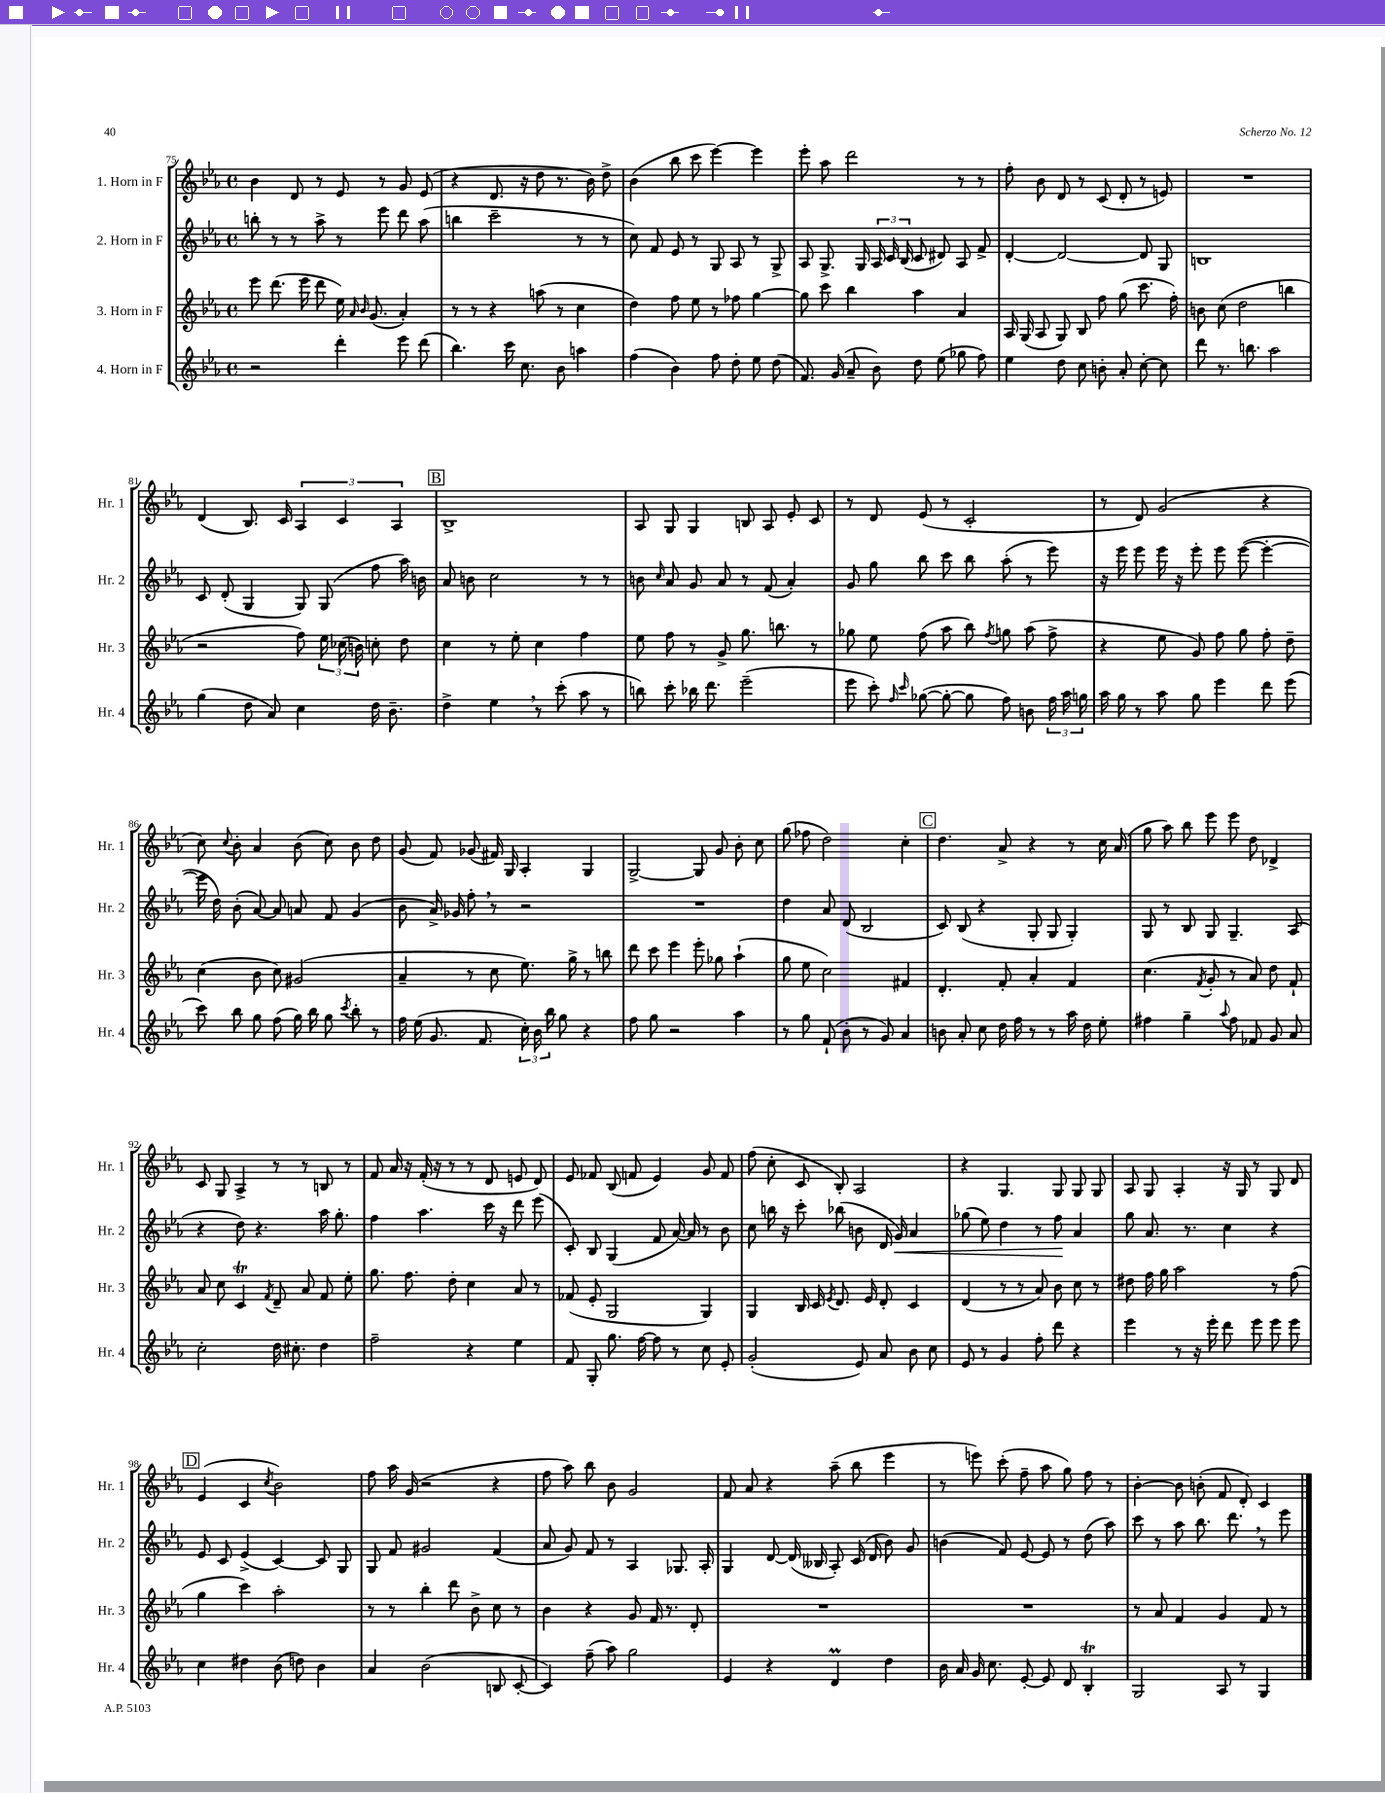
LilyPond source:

<<
\new StaffGroup <<
\new Staff = "s0" \with { instrumentName = "1. Horn in F" shortInstrumentName = "Hr. 1" } {
    \clef treble \key ees \major \defaultTimeSignature \time 4/4
    \autoBeamOff bes'4 d'8 r8 ees'8 r8 g'8 ees'8( |
    r4 d'8. r16 d''8 r8. bes'16) d''8-> |
    bes'4( bes''8 c'''8 ees'''4~) ees'''4 |
    ees'''8-. aes''8 d'''2 r8 r8 |
    f''8-. bes'8 d'8 r8 c'8( d'8-. r8 e'8) |
    R1 |
    d'4( bes8.) c'16 \tuplet 3/2 { aes4 c'4 aes4 } |
    \mark \markup { \box "B" } bes1-> |
    aes8 g8 g4 b8 aes8 ees'8-. c'8 |
    r8 d'8 ees'8( r8 c'2-. |
    r8 d'8) g'2( r4 |
    c''8) \appoggiatura { c''8 } bes'8-. aes'4 bes'8( c''8) bes'8 d''8 |
    g'8( f'8) ges'8( fis'16) g16 aes4-. g4 |
    g2~-> g8 g'8 bes'8-. c''8 |
    g''8( fes''8 d''2) c''4-. |
    \mark \markup { \box "C" } d''4. aes'8-> r4 r8 c''16 aes'16( |
    g''8 aes''8) bes''8 ees'''8 ees'''8 d''8 des'4-> |
    c'8 g8 aes4-> r8 r8 b8 r8 |
    f'8 aes'16 r16 f'16-.( r16 r8 r8 d'8 e'8 d'8) |
    ees'8 fes'8 bes8( f'8 ees'4) g'8 f'8 |
    f''8( c''8-. c'8 bes8-.) aes2 |
    r4 g4. g8 g8 g8 |
    aes8 g8 aes4-. r16 g16 r8 g8 d'8 |
    \mark \markup { \box "D" } ees'4( c'4 \acciaccatura { c''8 } bes'2) |
    f''8 aes''16 g'16( r2 r4 |
    f''8 aes''8) bes''8 bes'8 g'2 |
    f'8 aes'8 r4 aes''8--( bes''8 ees'''4 |
    r8 e'''8) c'''8-.( f''8-- aes''8 g''8) f''8 r8 |
    bes'4~-. bes'8 b'8-.( f'8 d'8-.) c'4 \bar "|." |
}
\new Staff = "s1" \with { instrumentName = "2. Horn in F" shortInstrumentName = "Hr. 2" } {
    \clef treble \key ees \major \defaultTimeSignature \time 4/4
    \autoBeamOff b''8-. r8 r8 aes''8-> r8 ees'''8 d'''8 aes''8( |
    b''4 c'''2-- r8 r8 |
    c''8) f'8 ees'8 r8 g8 aes8 r8 g8-> |
    aes8 g8.-> g16 \tuplet 3/2 { aes16 c'16 bes16( } c'8 dis'8) aes8 f'8-> |
    d'4~-. d'2~ d'8 g8 |
    b1 |
    c'8 d'8-.( g4 g8) g8( f''8 aes''16) b'16 |
    \mark \markup { \box "B" } aes'8 b'8 c''2 r8 r8 |
    b'8 \grace { c''16 } aes'8 g'8 aes'8 r8 f'8( aes'4-.) |
    g'8 g''8 bes''8 c'''8 bes''8 aes''8-.( r8 ees'''8) |
    r16 ees'''16 ees'''8 ees'''16 r16 ees'''8-. ees'''8 ees'''8~( ees'''4~-. |
    ees'''16 d''16) bes'8-.( aes'8~) aes'8 a'8 f'8 g'4( |
    bes'8 aes'16->) ges'16 f''8-. \breathe r8 r2 |
    R1 |
    d''4 aes'8 d'8( bes2 |
    \mark \markup { \box "C" } c'8) bes8( r4 g8-. g8 g4-.) |
    g8 r8 bes8 g8 g4.-- aes8( |
    r4 d''8) r4. aes''16 g''8.-. |
    f''4 aes''4. c'''16 r16 d'''8 ees'''8( |
    c'8-.) bes8 g4( f'8 aes'16~) aes'16 r8 bes'8 |
    c''8 b''16 r16 c'''8-. bes''8( b'8 d'16 g'16\<) aes'4 |
    ges''8( ees''8) d''4 r8 f''8\! aes'4 |
    g''8 aes'8. r8. c''4 r4 |
    \mark \markup { \box "D" } ees'8 c'8 ees'4->( c'4~) c'8 g8 |
    g8 f'8 gis'2 f'4( |
    aes'8 g'8) f'8 r8 aes4 ges8. aes16-. |
    g4 d'8~ d'16( beses16 aes8-.) c'16( d'16 bes'8) g'8 |
    b'4( f'8) ees'8~ ees'8 r8 d''8( aes''8) |
    c'''8 r8 aes''8 bes''8. d'''8. \breathe r8 ees'''8 \bar "|." |
}
\new Staff = "s2" \with { instrumentName = "3. Horn in F" shortInstrumentName = "Hr. 3" } {
    \clef treble \key ees \major \defaultTimeSignature \time 4/4
    \autoBeamOff ees'''8 d'''8.( ees'''16 d'''8 ees''16) \grace { aes'16 bes'16 } g'8.( aes'4-.) |
    r8 r8 r4 a''8( r8 c''4 |
    d''4) f''8 ees''8 r8 fes''8 g''4~ |
    g''8 c'''8 bes''4 aes''4 aes'4 |
    aes16 g16( aes8 g8) bes8 f''8 g''8( c'''8. f''16-.) |
    b'8 c''8( d''2 b''4 |
    r2 f''8) \tuplet 3/2 { ees''16 ces''16( b'16) } c''8-. d''8 |
    \mark \markup { \box "B" } c''4 r8 ees''8-. c''4 f''4 |
    ees''8 f''8 r8 g'8-> g''8. b''8. r8 |
    ges''8 ees''8 f''8( aes''8 bes''8) \acciaccatura { f''8 } g''8 aes''8( f''8-> |
    r4 ees''8 g'8) f''8 g''8 f''8-. d''8-- |
    c''4( bes'8 c''8) gis'2( |
    aes'4-- r8 c''8 ees''8.) g''16-> r8 b''8 |
    d'''8 c'''8 ees'''4 ees'''8-. ges''8 aes''4-!( |
    g''8 ees''8 c''2) fis'4 |
    \mark \markup { \box "C" } d'4.-. f'8-. aes'4-. f'4 |
    c''4.( \acciaccatura { f'8 } g'8-. r8 aes'8) d''8 f'8-! |
    aes'8 c''8 c'4\trill \acciaccatura { f'8 } d'8-- aes'8 f'8 ees''8-. |
    g''8. f''8. d''8-. c''4 aes'8 r8 |
    fes'8( ees'8-. g2 g4) |
    g4 bes16 c'16 \acciaccatura { ees'8 } d'8. ees'16 d'8-. c'4 |
    d'4( r8 r8 aes'8) bes'8 c''8 r8 |
    dis''8 f''16 g''16 aes''2 r8 f''8( |
    \mark \markup { \box "D" } g''4 c'''4) aes''2-. |
    r8 r8 bes''4-. d'''8 bes'8-> c''8 r8 |
    bes'4 r4 g'8 f'16 r8. d'8-. |
    R1 |
    R1 |
    r8 aes'8 f'4 g'4 f'8 r8 \bar "|." |
}
\new Staff = "s3" \with { instrumentName = "4. Horn in F" shortInstrumentName = "Hr. 4" } {
    \clef treble \key ees \major \defaultTimeSignature \time 4/4
    \autoBeamOff r2 d'''4-. ees'''8 d'''8( |
    bes''4.) c'''16 c''8. bes'8 a''4 |
    f''4( bes'4) f''8 d''8-. ees''8 d''8( |
    f'8.) g'16( aes'8-- bes'8) d''8 ees''8( ges''8 f''8) |
    ees''4 d''8 c''8 b'8-. aes'8-. c''8~-. c''8 |
    d'''8 r8. b''8. aes''2 |
    g''4( d''8 aes'8) c''4 d''16 bes'8.-- |
    \mark \markup { \box "B" } d''4-> ees''4 \breathe r8 c'''8-.( aes''8 r8 |
    b''8) c'''8-. bes''16 d'''8. ees'''2--( |
    ees'''8 c'''8-.) \grace { f''16 c'''16 } ges''8~( ges''8~-. ges''8 f''8) b'8 \tuplet 3/2 { f''16 aes''16 g''16 } |
    aes''16 g''16 r8 aes''8 g''8 ees'''4 d'''8 ees'''8( |
    c'''8) bes''8 g''8 f''8( g''16) bes''16 g''8 \acciaccatura { c'''8 } bes''8-. r8 |
    f''16 ees''16( g'8. f'8. \tuplet 3/2 { c''16-.) bes'16 bes''16 } g''8 r4 |
    f''8 g''8 r2 aes''4 |
    r8 g''8 f'8-!( bes'8-. r8 g'8) aes'4 |
    \mark \markup { \box "C" } b'8 aes'8-. c''8 d''16 f''16 r8 r8 aes''16 d''16 ees''8-. |
    fis''4 g''4-- \appoggiatura { aes''8 } fis''8 fes'8 g'8 aes'8 |
    c''2-. d''16 cis''8.-. d''4 |
    f''2-- r4 ees''4 |
    f'8 g8-. g''8. f''16~ f''8 r8 c''8 ees'8-. |
    g'2-.( ees'8) aes'8 bes'8 c''8 |
    ees'8 r8 g'4 f''8-. d'''8 r4 |
    ees'''4 r8 r16 ees'''16-. d'''8 ees'''8 ees'''8 ees'''8 |
    \mark \markup { \box "D" } c''4 dis''4 bes'8( d''8) bes'4 |
    aes'4 bes'2( b8 c'8~-. |
    c'4) f''8--( aes''8) g''2 |
    ees'4 r4 d'4\prall d''4 |
    bes'16 aes'16 g'16 c''8. ees'8~-. ees'8 d'8 bes4-.\trill |
    g2 aes8 r8 g4 \bar "|." |
}
>>
>>
\layout { \context { \Score currentBarNumber = #75 } }
